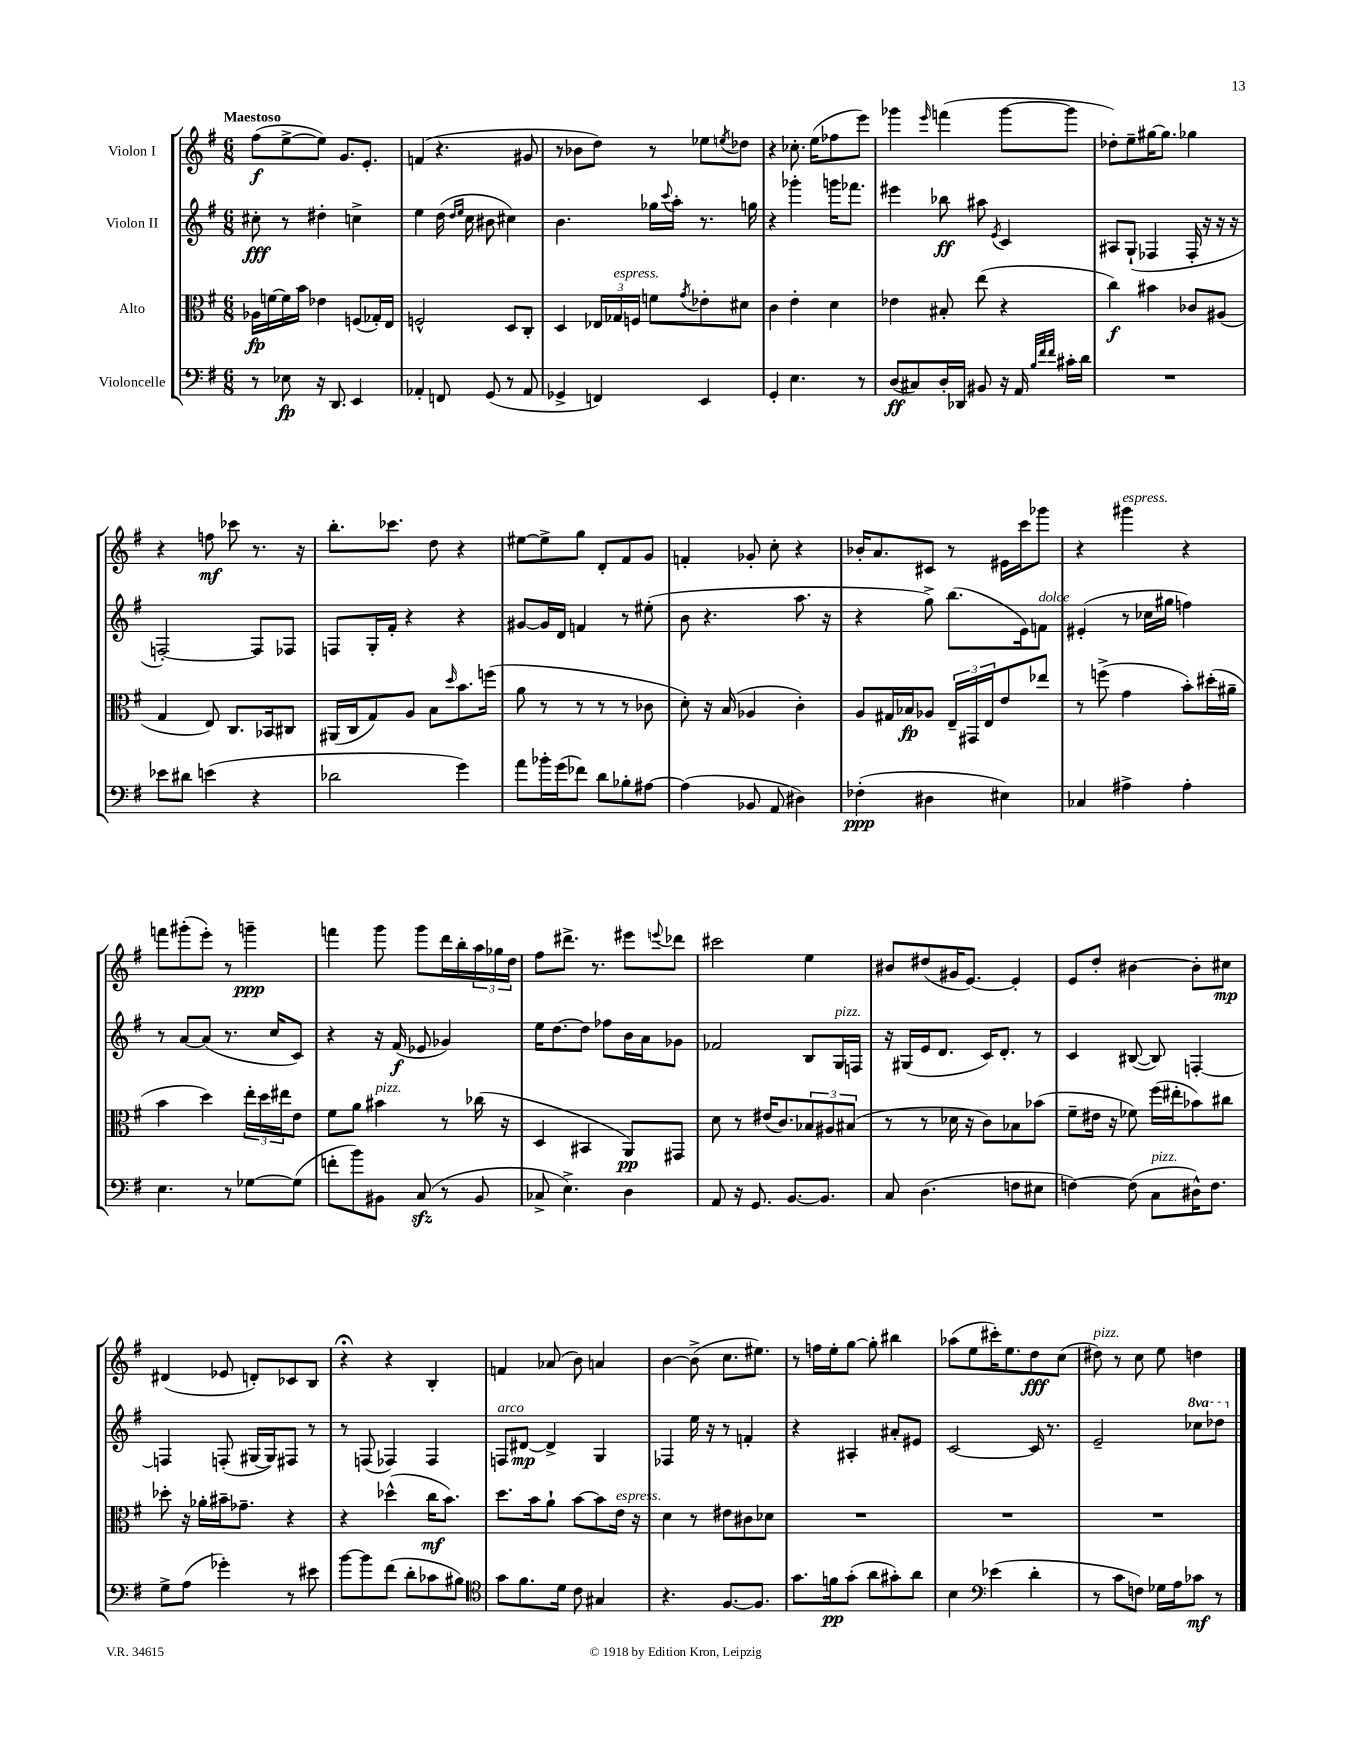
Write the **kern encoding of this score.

**kern	**kern	**kern	**kern
*staff4	*staff3	*staff2	*staff1
*clefF4	*clefC3	*clefG2	*clefG2
*k[f#]	*k[f#]	*k[f#]	*k[f#]
*M6/8	*M6/8	*M6/8	*M6/8
8r	16A-	8cc#'	(8ff#
.	[16f	.	.
8E-	16f]	8r	[8ee^
.	16b	.	.
16r	4e-	4dd#'	8ee])
8.DD	.	.	.
.	.	.	8.g
4EE	(8F	4cc^	.
.	.	.	8.e'
.	16G-')	.	.
.	16E	.	.
=	=	=	=
4AA-'	2F^^	4ee	(4f
8FF	.	(16dd	4.r
.	.	16qqdd	.
.	.	16qqee	.
.	.	16cc	.
(8GG	.	8b#	.
8r	8D	4cc#)	.
8AA-	8C'	.	8g#
=	=	=	=
4GG-^	4D	4.b	8r
.	.	.	8b-
4FF)	24E-	.	8dd)
.	24G-	.	.
.	24F	.	.
.	8f	16gg-	8r
.	.	8qqccc	.
.	.	16aa'	.
.	8qg	.	.
4EE	8e-'	8.r	8ee-
.	.	.	8qee
.	8d#	.	8dd-
.	.	16gg	.
=	=	=	=
4GG'	4c	4r	4r
4.E	4e'	4ggg-'	8.cc-'
.	.	.	(16ee
.	4d	16ggg	8ff-
.	.	8.fff-	.
8r	.	.	8eee)
=	=	=	=
(8D	4e-	4eee#	4ggg-
8C#)	.	.	.
.	.	.	16qqeee
16D'	8B#'	8bb-	(4fff
16DD-	.	.	.
8BB#	(8ee	8aa#	.
.	.	8qe	.
16r	4r	4c	[8ggg-
16AA	.	.	.
32qqB	.	.	.
32qqf#	.	.	.
32qqf#	.	.	.
16c#'	.	.	8ggg-]
16d	.	.	.
=	=	=	=
2.r	4cc)	8A#	8dd-')
.	.	(8G`	8ee~
.	4b#	4F-	[16gg#
.	.	.	8.gg#]
.	8c-	16F-'	4gg-
.	.	16r	.
.	(8A#	16r	.
.	.	16r	.
=	=	=	=
8e-	4G	[2F')	4r
8d#	.	.	.
(4e	8E)	.	8ff
.	8.C	.	8ccc-
4r	.	8F]	8.r
.	16BB-	.	.
.	8C#	8F-	.
.	.	.	16r
=	=	=	=
2d-	(16AA#	8F	8.bb'
.	16C	.	.
.	8G)	16G'	.
.	.	16f#'	8.ccc-
.	8A	4r	.
.	8B	.	8dd
.	16qqdd	.	.
4g)	8.b	4r	4r
.	(16ff	.	.
=	=	=	=
8a	8a	[8g#	[8ee#
16b-'	8r	16g#]	8ee#^]
(16g	.	16d	.
8f-)	8r	4f	8gg
8d	8r	.	8d'
8B-'	8r	8r	8f#
[8A#	8c-	(8ee#'	8g
=	=	=	=
(4A#]	8d')	8b	4f'
.	16r	4.r	.
.	(16B	.	.
8BB-	4A-	.	8g-'
8AA	.	.	8cc'
4D#)	4c')	8.aa	4r
.	.	16r	.
=	=	=	=
(4F-'	8A	4r	16b-'
.	.	.	8.a
.	16G#	.	.
.	16B-	.	.
4D#	8A-	8gg^)	8c#
.	24E~	(8.bb	8r
.	24GG#	.	.
.	24E	.	.
4E#)	8e	.	16e#
.	.	16e)	16ccc
.	8ee-	8f	8ggg-
=	=	=	=
4C-	8r	(4e#'	4r
.	(8ff^	.	.
4A#^	4g	8r	4ggg#
.	.	16cc-	.
.	.	16gg#	.
4A#'	8b')	4ff)	4r
.	(16dd#'	.	.
.	16a#~	.	.
=	=	=	=
4.E	4b	8r	8fff
.	.	[8a	(8ggg#'
.	4dd)	(8a]	8eee')
8r	.	8.r	8r
[8G-	24ee'	.	4ggg~
.	24dd	.	.
.	.	16cc	.
.	24ee#	.	.
(8G-]	8e	8c)	.
=	=	=	=
8f'	8f#	4r	4fff
8b)	8a	.	.
8BB#	4b#	16r	8ggg
.	.	(16f#	.
(8C	.	8e-	8ggg
8r	8r	4g-)	16ddd
.	.	.	16bb'
8BB#	(16cc-	.	24aa
.	.	.	24gg-
.	16r	.	.
.	.	.	24dd
=	=	=	=
8C-^	4D	16ee	8ff#
.	.	[8.dd	.
4.E^)	.	.	8.ddd#^
.	4BB#	8dd]	.
.	.	.	8.r
.	.	8ff-	.
4D	8AA)	16b	8eee#
.	.	16a	.
.	.	.	8qqeee
.	8GG#	8g-	8ddd-
=	=	=	=
8AA	8d	2f-	2ccc#
16r	8r	.	.
8.GG	.	.	.
.	(16e#	.	.
.	8.c)	.	.
[8.BB	.	.	.
.	12B-	8B	4ee
8.BB]	.	.	.
.	12A#	.	.
.	.	16G	.
.	(12B#	.	.
.	.	16F	.
=	=	=	=
8C	8r	16r	8b#
.	.	(16G#	.
(4.D	8r	16e	(8dd#
.	.	8.d	.
.	16d-	.	16g#
.	16r	.	[8.e)
.	8c)	16c)	.
.	.	8.d'	.
8F	8B-	.	4e']
8E#	(8b-	8r	.
=	=	=	=
[4F)	8f#~	4c	8e
.	16e#	.	8dd'
.	16r	.	.
(8F]	8f-)	([8B#	[4b#
8C	(16ff#	8B#])	.
.	16ee#'	.	.
16D#^^)	8b-)	[4F'	8b#']
8.F	.	.	.
.	8cc#	.	8cc#
=	=	=	=
8G^	8dd-'	4F]	(4d#
(8A	16r	.	.
.	16a-'	.	.
4g-')	16b#~	(8F'	8e-
.	8.g-~	.	.
.	.	[16G#	8d')
.	.	16G#])	.
8r	4r	8F#	8c-
8e#	.	8r	8B
=	=	=	=
[8b	4r	8r	4r;
8b]	.	(8F	.
(8f#	(4dd-^^	4F-)	4r
8d'	.	.	.
8c-	16cc	4F-	4B'
.	8.b)	.	.
8B#)	.	.	.
=	=	=	=
*clefC4	*	*	*
8g	8.dd	8F	4f
8.f#	.	[8d#	.
.	16b	.	.
.	8a`	4d#^]	(8a-
16d	.	.	.
8c	[8b	.	8b)
4G#	8b]	4G	4a
.	16e	.	.
.	16r	.	.
=	=	=	=
4.r	4d	4F-	[4b
.	8r	16ee	(8b^]
.	.	16r	.
[8.F#	8e#	8r	8.cc
.	8c#	4f'	.
8.F#]	.	.	8.ee#)
.	8d-	.	.
=	=	=	=
8.g	2.r	4r	8r
.	.	.	16ff
16f	.	.	16ee'
(8g'	.	4A#'	[8gg
8a	.	.	8gg']
8g#')	.	8a#'	4bb#
8a	.	8e#	.
=	=	=	=
4B	2.r	[2c	(8aa-
.	.	.	8ee
*clefF4	*	*	*
(4e-	.	.	16ccc#')
.	.	.	8.ee
4d'	.	16c]	8dd
.	.	8.r	.
.	.	.	(8cc
=	=	=	=
8r	2.r	2e~	8dd#)
8c	.	.	8r
8F)	.	.	8cc
16G-	.	.	8ee
16A	.	.	.
8c-	.	8ccc-	4dd
8r	.	8ddd-	.
==	==	==	==
*-	*-	*-	*-
